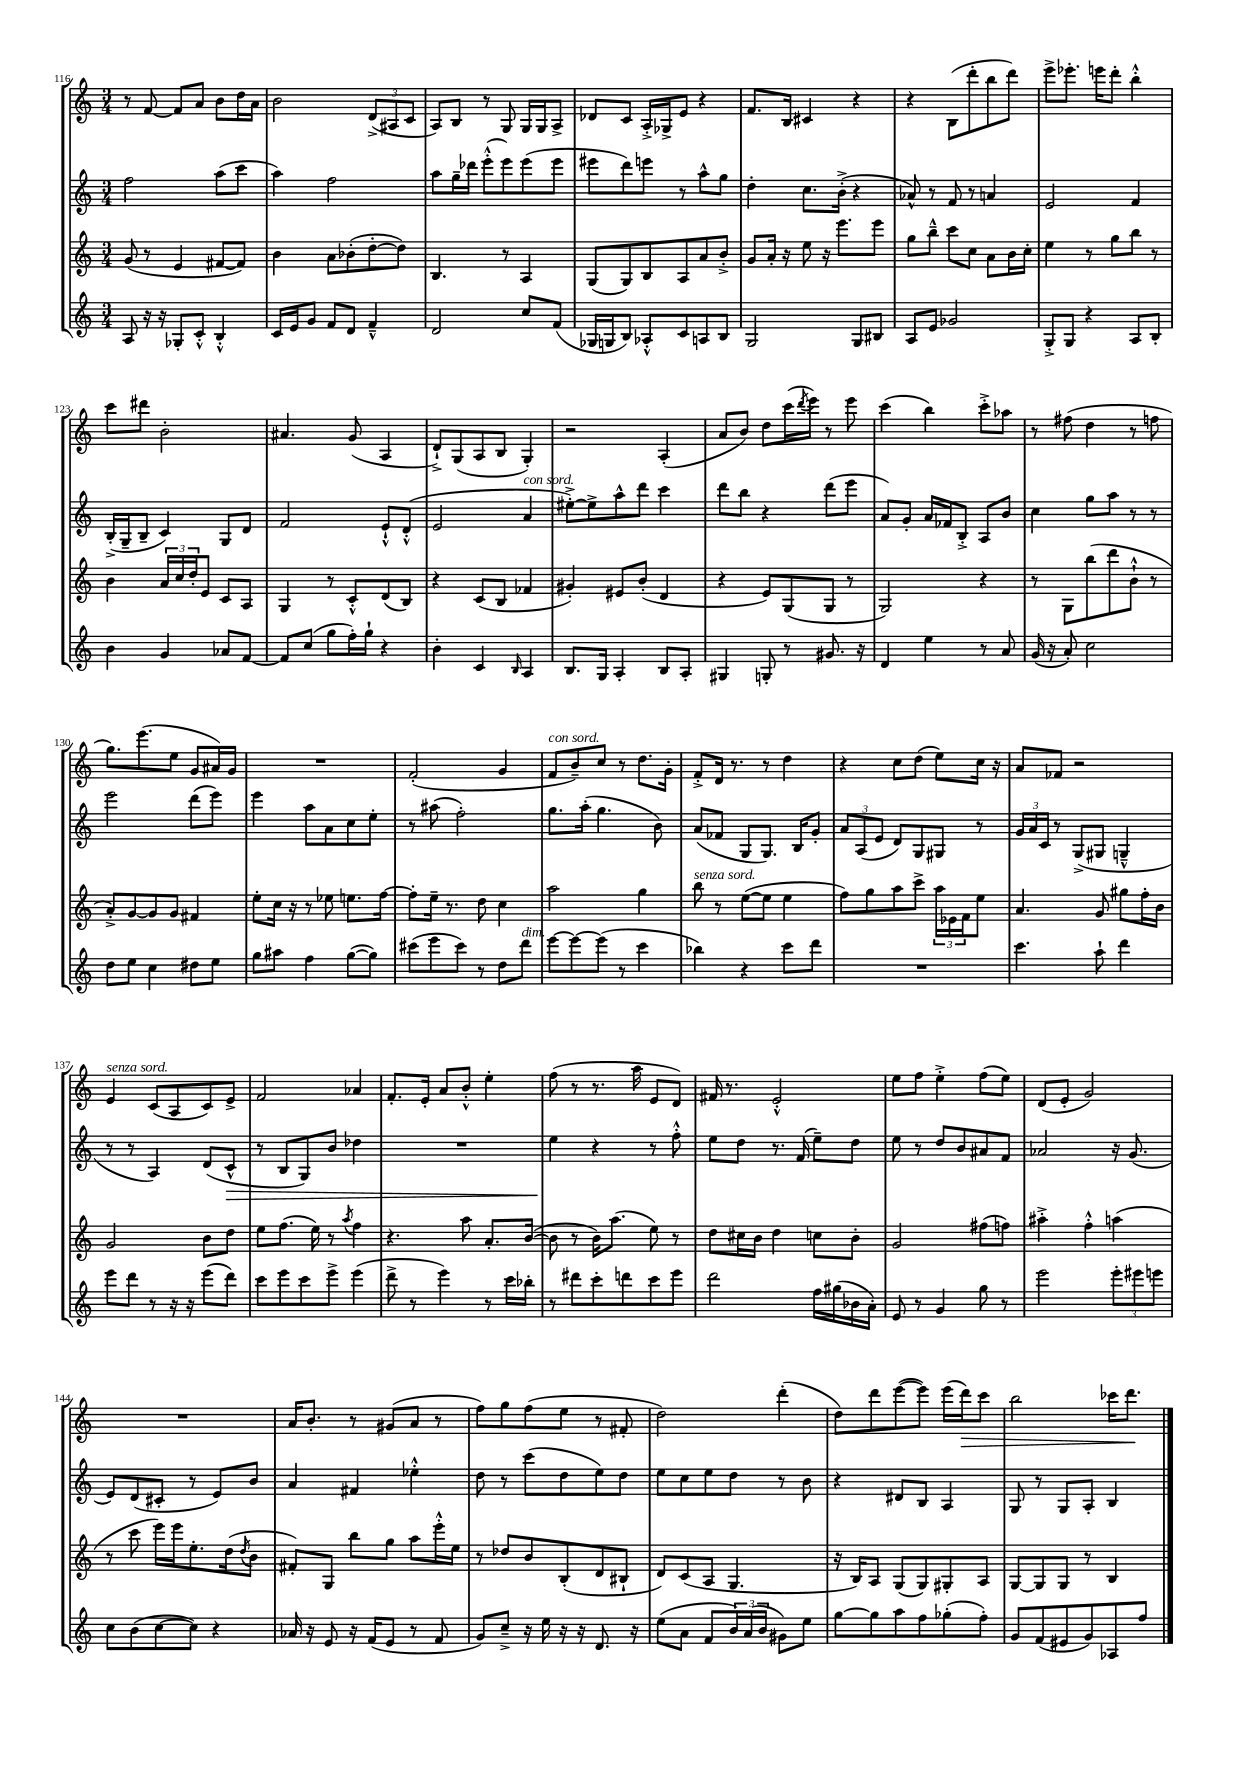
<<
\new StaffGroup <<
\new Staff = "s0" {
    \clef treble \key c \major \numericTimeSignature \time 3/4
    r8 f'8~ f'8 a'8 b'8 d''16 a'16 |
    b'2 \tuplet 3/2 { d'8->( ais8 c'8 } |
    a8) b8 r8 g8 g16 g16 a8-> |
    des'8 c'8 a16-.-> ges16-> e'8 r4 |
    f'8. b16 cis'4 r4 |
    r4 b8( d'''8-. b''8 d'''8) |
    e'''8-> ees'''8.-. e'''16 d'''8-. b''4-.-^ |
    c'''8 dis'''8 b'2-. |
    ais'4. g'8( a4 |
    d'8-!->) g8( a8 b8 g4-.) |
    r2 a4-.( |
    a'8 b'8) d''8 c'''16( \acciaccatura { d'''8 } e'''16) r8 e'''8 |
    c'''4( b''4) c'''8-.-> aes''8 |
    r8 fis''8( d''4 r8 f''8 |
    g''8.) e'''8.( e''8 g'8 ais'16) g'16 |
    R2. |
    f'2-.( g'4 |
    f'8^\markup { \italic "con sord." } b'8--) c''8 r8 d''8. g'16-. |
    f'8-.-> d'16 r8. r8 d''4 |
    r4 c''8 d''8( e''8) c''16 r16 |
    a'8 fes'8 r2 |
    e'4^\markup { \italic "senza sord." } c'8( a8 c'8) e'8-> |
    f'2 aes'4 |
    f'8.-. e'16-. a'8 b'8-.-^ e''4-. |
    f''8( r8 r8. a''16 e'8 d'8) |
    fis'16 r8. e'2-.-^ |
    e''8 f''8 e''4-.-> f''8( e''8) |
    d'8( e'8-. g'2) |
    R2. |
    a'16 b'8.-. r8 gis'8( a'8 r8 |
    f''8) g''8 f''8( e''8 r8 fis'8-. |
    d''2) d'''4-.( |
    d''8) d'''8 e'''8~( e'''8) e'''16( d'''16\>) c'''8 |
    b''2 ces'''16 d'''8.\! \bar "|." |
}
\new Staff = "s1" {
    \clef treble \key c \major \numericTimeSignature \time 3/4
    f''2 a''8( c'''8 |
    a''4) f''2 |
    a''8 g''16-- des'''16 e'''8-.-^( e'''8) e'''8( e'''8 |
    eis'''8 d'''8) e'''8 r8 a''8-^ g''8 |
    d''4-. c''8. b'16-.->( r4 |
    aes'8-^) r8 f'8 r8 a'4 |
    e'2 f'4 |
    b16-.->( g16-- b8-- c'4) g8 d'8 |
    f'2 e'8-!-^ d'8-.-^( |
    e'2 a'4^\markup { \italic "con sord." } |
    eis''8~-.->) eis''8-> a''8-^ d'''8 c'''4 |
    d'''8 b''8 r4 d'''8( e'''8 |
    a'8) g'8-. a'16 fes'16 b8-.-> a8 b'8 |
    c''4 g''8 a''8 r8 r8 |
    e'''2 d'''8( e'''8) |
    e'''4 a''8 a'8 c''8 e''8-. |
    r8 ais''8( f''2-.) |
    g''8. a''16-.( g''4. b'8) |
    a'8( fes'8 g8 g8.) b16 g'8-. |
    \tuplet 3/2 { a'8 a8( e'8 } d'8) g8 gis8 r8 |
    \tuplet 3/2 { g'16 a'16 c'16 } r8 g8->( gis8 g4---^ |
    r8 r8 a4) d'8( c'8-^\> |
    r8 b8 g8) b'8 des''4 |
    R2. |
    e''4\! r4 r8 f''8-.-^ |
    e''8 d''8 r8. f'16( e''8--) d''8 |
    e''8 r8 d''8 b'8 ais'8 f'8 |
    aes'2 r16 g'8.( |
    e'8) d'8( cis'8-. r8 e'8) b'8 |
    a'4 fis'4 ees''4-.-^ |
    d''8 r8 c'''8( d''8 e''8) d''8 |
    e''8 c''8 e''8 d''8 r8 b'8 |
    r4 dis'8 b8 a4 |
    g8 r8 g8 a8-. b4 \bar "|." |
}
\new Staff = "s2" {
    \clef treble \key c \major \numericTimeSignature \time 3/4
    g'8( r8 e'4 fis'8~ fis'8) |
    b'4 a'8 bes'8-.( d''8~-. d''8) |
    b4. r8 a4 |
    g8( g8) b8 a8 a'8 b'8-.-> |
    g'8 a'16-. r16 e''8 r16 e'''8. e'''8 |
    g''8 b''8---^ c'''8 c''8 a'8 b'16 c''16-. |
    e''4 r8 g''8 b''8 r8 |
    b'4 \tuplet 3/2 { a'16 c''16 d''16-. } e'8 c'8 a8 |
    g4 r8 c'8-.-^ d'8( b8) |
    r4 c'8( b8 fes'4 |
    gis'4-.) eis'8 b'8-.( d'4 |
    r4 e'8) g8( g8 r8 |
    g2) r4 |
    r8 g8 b''8( d'''8 b'8-!-^ r8 |
    a'8-.->) g'8~ g'8 g'8 fis'4 |
    e''8-. c''16 r16 r8 ees''8 e''8. f''16~ |
    f''8-. e''16-- r8. d''8 c''4 |
    a''2 g''4 |
    b''8^\markup { \italic "senza sord." } r8 e''8~( e''8 e''4 |
    f''8) g''8 a''8 c'''8-> \tuplet 3/2 { a''16 ees'16 f'16 } e''8 |
    a'4. g'8 gis''8 f''16-. b'16 |
    g'2 b'8 d''8 |
    e''8 f''8.( e''16) r8 \acciaccatura { a''8 } f''4 |
    r4. a''8 a'8.-. b'16~( |
    b'8 r8 b'16) a''8.( e''8) r8 |
    d''8 cis''16 b'16 d''4 c''8 b'8-. |
    g'2 fis''8( f''8) |
    ais''4-.-> f''4-.-^ a''4( |
    r8 c'''8 e'''16) e'''16 e''8.-. d''16( \acciaccatura { d''8 } b'8 |
    fis'8-.) g8 b''8 g''8 a''8 e'''16-.-^ e''16 |
    r8 des''8 b'8 b8-.( d'8 bis8-! |
    d'8) c'8( a8 g4. |
    r16 b16) a8 g8( g8) gis8-. a8 |
    g8~ g8 g8 r8 b4 \bar "|." |
}
\new Staff = "s3" {
    \clef treble \key c \major \numericTimeSignature \time 3/4
    a8 r16 r16 ges8-. c'8-.-^ b4-.-^ |
    c'16 e'16 g'8 f'8 d'8 f'4---^ |
    d'2 c''8 f'8( |
    ges16 g16 b8) aes8-.-^ c'8 a8 b8 |
    g2 g8 bis8 |
    a8 e'8 ges'2 |
    g8-.-> g8 r4 a8 b8-. |
    b'4 g'4 aes'8 f'8~ |
    f'8 c''8( g''8 f''16-.) g''16-! r4 |
    b'4-. c'4 \grace { b16 } a4 |
    b8. g16 a4-. b8 a8-. |
    gis4 g8-. r8 gis'8. r16 |
    d'4 e''4 r8 a'8 |
    g'16( r16 a'8-.) c''2 |
    d''8 e''8 c''4 dis''8 e''8 |
    g''8 ais''8 f''4 g''8~( g''8) |
    cis'''8( e'''8 cis'''8) r8 d''8 d'''8^\markup { \italic "dim." } |
    e'''8~ e'''8~ e'''8( r8 c'''4 |
    bes''4) r4 c'''8 d'''8 |
    R2. |
    c'''4. a''8-! d'''4 |
    e'''8 d'''8 r8 r16 r16 e'''8( d'''8) |
    c'''8 e'''8 c'''8 e'''8-> e'''4( |
    d'''8-> r8 e'''4) r8 c'''16 bes''16-. |
    r8 dis'''8 c'''8-. d'''8 c'''8 e'''8 |
    d'''2 f''16 gis''16( bes'16 a'16-.) |
    e'8 r8 g'4 g''8 r8 |
    e'''2 \tuplet 3/2 { e'''8-. eis'''8 e'''8 } |
    c''8 b'8( c''8~ c''8) r4 |
    aes'16 r16 e'8 r16 f'16( e'8 r8 f'8 |
    g'8) c''8---> r16 e''16 r16 r16 d'8. r16 |
    e''8( a'8 f'8 \tuplet 3/2 { b'16) a'16( b'16 } gis'8) e''8 |
    g''8~ g''8 a''8 f''8 ges''8-.( f''8-.) |
    g'8 f'8( eis'8 g'8) aes8 f''8 \bar "|." |
}
>>
>>
\layout { \context { \Score currentBarNumber = #116 } }
